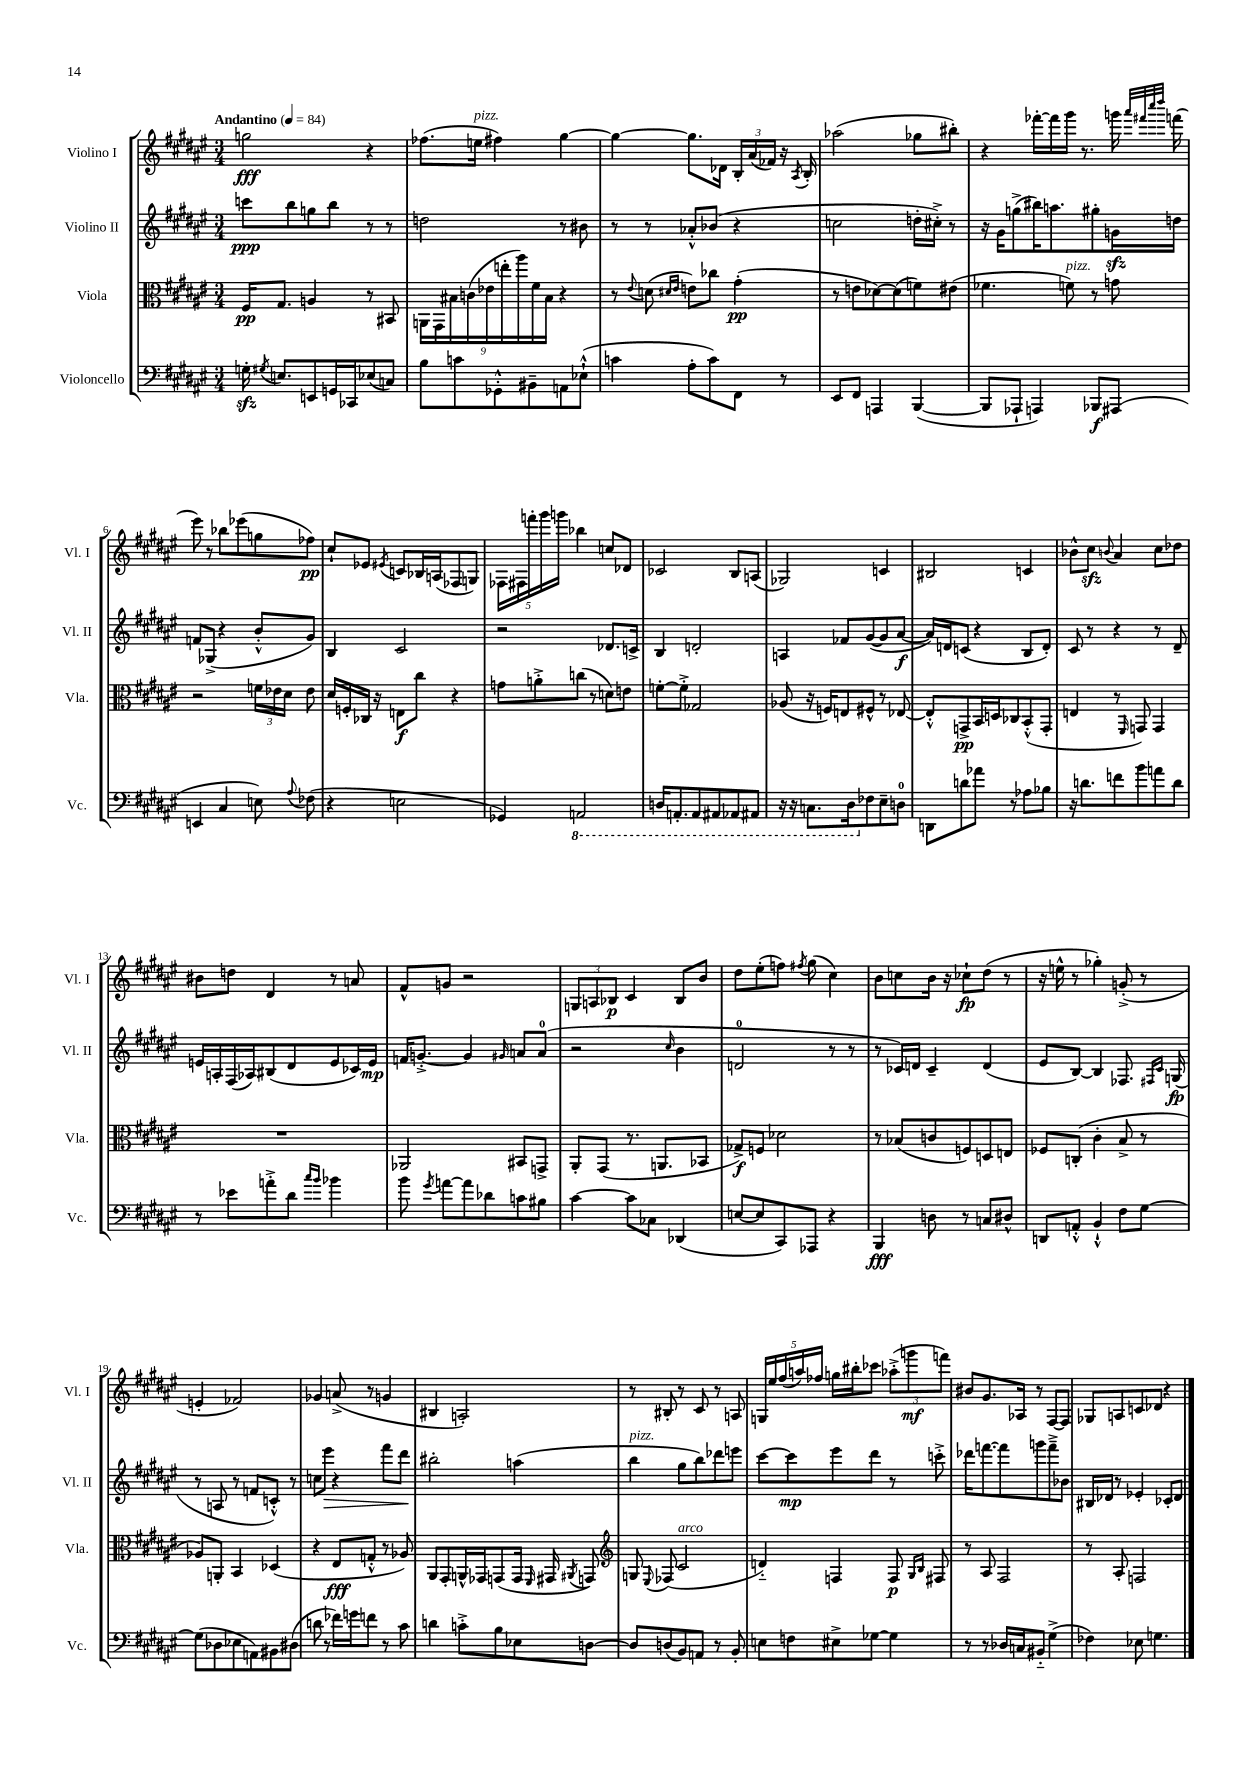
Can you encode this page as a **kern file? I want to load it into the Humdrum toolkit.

**kern	**kern	**kern	**kern
*staff4	*staff3	*staff2	*staff1
*clefF4	*clefC3	*clefG2	*clefG2
*k[f#c#g#d#a#e#]	*k[f#c#g#d#a#e#]	*k[f#c#g#d#a#e#]	*k[f#c#g#d#a#e#]
*M3/4	*M3/4	*M3/4	*M3/4
*MM84	*MM84	*MM84	*MM84
16G'	16F#	8ccc	2gg
8qG#	.	.	.
8.E	8.G#	.	.
.	.	8bb	.
8EE	4A	8gg	.
16GG	.	8bb	.
16CC-	.	.	.
(8E-	8r	8r	4r
8C)	8BB#	8r	.
=	=	=	=
8B	18AA	2dd	(8.ff-
.	18GG#	.	.
.	18B#	.	.
8c	.	.	.
.	(18c	.	.
.	.	.	16ee
.	18e-	.	.
8GG-'^^	.	.	4ff#)
.	18ee'	.	.
.	18aa#)	.	.
8BB#~	.	.	.
.	18f#	.	.
.	18B#	.	.
8AA	4r	8r	[4gg#
(8E-`^^	.	8b#	.
=	=	=	=
4c	8r	8r	4gg#_
.	8qqe#	.	.
.	(8d	8r	.
.	16qqd#	.	.
.	16qqe#	.	.
8A#'	8e)	8a-'^^	8.gg#]
8c)	8cc-	(8b-	.
.	.	.	16d-
8FF#	(4g#'	4r	24B'
.	.	.	(24a#
.	.	.	24f-)
8r	.	.	16r
.	.	.	8qA#
.	.	.	16B'
=	=	=	=
8EE#	8r	2cc	(2aa-
8FF#	8e	.	.
4AAA	[8d-)	.	.
.	(8d-]	.	.
([4BBB	8f)	16dd'	8gg-
.	.	16cc#'^)	.
.	(8e#	8r	8bb#')
=	=	=	=
8BBB]	4.f-	16r	4r
.	.	16g#	.
8AAA-`	.	(8gg^	.
4AAA)	.	16bb#)	[16fff-'
.	.	8.aa	16fff-]
.	8f)	.	16ggg#
.	.	.	8.r
8BBB-	8r	8gg#'	.
(8AAA#	8g	16g	16ggg
.	.	.	32qqaaa#
.	.	.	32qqfff#
.	.	.	32qqcccc#
.	.	.	32qqdddd#
.	.	16dd	(16fff
=	=	=	=
4EE	2r	8f	8eee#)
.	.	(8G-^	8r
4C#	.	4r	8bb-
.	.	.	(8eee-
8E)	24f	8b'^^	8gg
.	24e-	.	.
.	24d#	.	.
8qqA#	.	.	.
(8F-	8e-	8g#)	8ff-)
=	=	=	=
4r	16d#	4B	8cc#`
.	16F'	.	.
.	16C-	.	8e-
.	16r	.	.
.	.	.	8qe#
2E	8E	2c#	8c
.	8cc#	.	16B-
.	.	.	(16A
.	4r	.	8F-
.	.	.	8G)
=	=	=	=
4GG-)	8g	2r	20F-
.	.	.	20F#
.	.	.	20fff'
.	8a'^	.	.
.	.	.	20ggg#
.	.	.	20ggg
2AAA	(8cc	.	4bb-
.	8r	.	.
.	8d)	8.d-	8cc
.	8e	.	8d-
.	.	16c^	.
=	=	=	=
16DD	[8f'	4B	2c-
8.AAA'	.	.	.
.	8f'^]	.	.
8AAA	2G-	2d'	.
8AAA#	.	.	.
8AAA-	.	.	8B
8AAA#	.	.	(8A
=	=	=	=
16r	(8A-	4A	2G-)
16r	.	.	.
8.CC	16r	.	.
.	16F)	.	.
.	8E	8f-	.
16DD#	.	.	.
8F-	8F#^^	([8g#	.
8E#~	8r	8g#]	4c
8D	[8E-	[8a#	.
=	=	=	=
8DD	8E-'^^]	16a#])	2B#
.	.	16d	.
8d	8GG^	(8c	.
8a-	16BB	4r	.
.	16D	.	.
8r	8C-	.	.
8A-	(8BB'^^	8B	4c
8B-	8GG'	8d')	.
=	=	=	=
16r	4E	8c#	8b-^^
8.d	.	.	.
.	.	8r	8cc#
.	.	.	8qqb
8f	8r	4r	4a#
.	16qqFF#	.	.
8b	8GG)	.	.
8a	4GG	8r	8cc#
8d	.	8d#~	8dd-
=	=	=	=
8r	2.r	16e	8b#
.	.	16A'	.
8e-	.	(16F#	8dd
.	.	16A-)	.
8a'^	.	(8B#	4d#
8d#	.	8d#	.
16qqcc#	.	.	.
16qqb	.	.	.
4b-	.	8e	8r
.	.	16c-)	8a
.	.	16e	.
=	=	=	=
8b	2AA-	16f	8f#^^
.	.	[8.g'^	.
8qg#	.	.	.
[8a	.	.	8g
8a]	.	4g]	2r
8d-	.	.	.
.	.	16qqg#	.
8c	8BB#	8a	.
8B#	8GG^	(8a	.
=	=	=	=
[4c#	8AA#'	2r	12G
.	.	.	12A
.	(8GG#	.	.
.	.	.	12B-
8c#]	8.r	.	4c#
8C-	.	.	.
.	8.AA	.	.
.	.	16qqcc#	.
(4DD-	.	4b	8B-
.	8BB-	.	8b
=	=	=	=
[8E	8G-^)	2d	8dd#
8E]	8F	.	(8ee#'
8CC#)	2d-	.	8ff)
.	.	.	8qff#
8AAA-	.	.	(8gg#
4r	.	8r	4cc#)
.	.	8r	.
=	=	=	=
4BBB	8r	8r	8b
.	(8B-	16c-)	8cc
.	.	16d	.
8D	8c	4c-~	16b
.	.	.	16r
8r	8F)	.	8cc-`
8C	8D	(4d	(8dd#
8D#^^	8E	.	8r
=	=	=	=
8DD	8F-	8e#	16r
.	.	.	16ee^^
8AA'^^	(8C'	[8B)	8r
4BB`^^	4c#'	4B]	4gg-')
8F#	8B^	8.F-	(8g'^
[8G#	8r	.	8r
.	.	16qqF#	.
.	.	16qqc#	.
.	.	(16G	.
=	=	=	=
(8G#]	8A-)	8r	4e'
8D-	8AA'	8A	.
8E-	4BB	8r	2f-)
8AA)	.	8f	.
8BB#	(4D-	8c'^^)	.
(8D#	.	8r	.
=	=	=	=
8d	4r	8cc	4g-
8r	.	8eee#	.
16f-)	8E#	4r	(8a^
16g	.	.	.
8f	8G'^^	.	8r
8r	8r	8fff#	4g
8c#	8A-)	8ddd#	.
=	=	=	=
4d	8AA#	2bb#'	4B#
.	8GG#'	.	.
8c'^	16AA^^	.	2A')
.	16GG-	.	.
8B	(8GG	.	.
8E-	16GG	(4aa	.
.	16qqFF#	.	.
.	16GG#	.	.
.	8qAA#	.	.
[8D	8GG)	.	.
=	=	=	=
*	*clefG2	*	*
8D]	8G	4bb	8r
.	8qqE#	.	.
(8D	(8F-	.	8B#'
8BB)	2c#	8gg#	8r
8AA	.	8bb)	8c#
8r	.	8ddd-	8r
8BB'	.	8eee	8A
=	=	=	=
8E	4d'~)	[8ccc#	20G
.	.	.	20ee#
.	.	.	(20ff#
8F	.	8ccc#]	.
.	.	.	20aa)
.	.	.	20ff-
8E#^	4F	8eee#	16gg
.	.	.	16bb#'
[8G-	.	8ddd#	8ccc-
4G-]	8F	8r	(12aa-'^
.	.	.	12ggg
.	16qqG#	.	.
.	16qqB	.	.
.	8F#	8ccc'^	.
.	.	.	12fff)
=	=	=	=
8r	8r	16ddd-	8b#
.	.	[8.fff	.
8r	8A#	.	8.g#
16D-	2F#	8fff]	.
16C	.	.	16A-
8BB#'~	.	8ggg	8r
(4G#^	.	8fff~^	[8F#
.	.	8b-	8F#]
=	=	=	=
4F-)	8r	16B#	8G-
.	.	16d-	.
.	8A#'	8r	8A
8E-	2F	4e-'	8c
4.G	.	.	8d-
.	.	8c-'	4r
.	.	8d-	.
==	==	==	==
*-	*-	*-	*-
